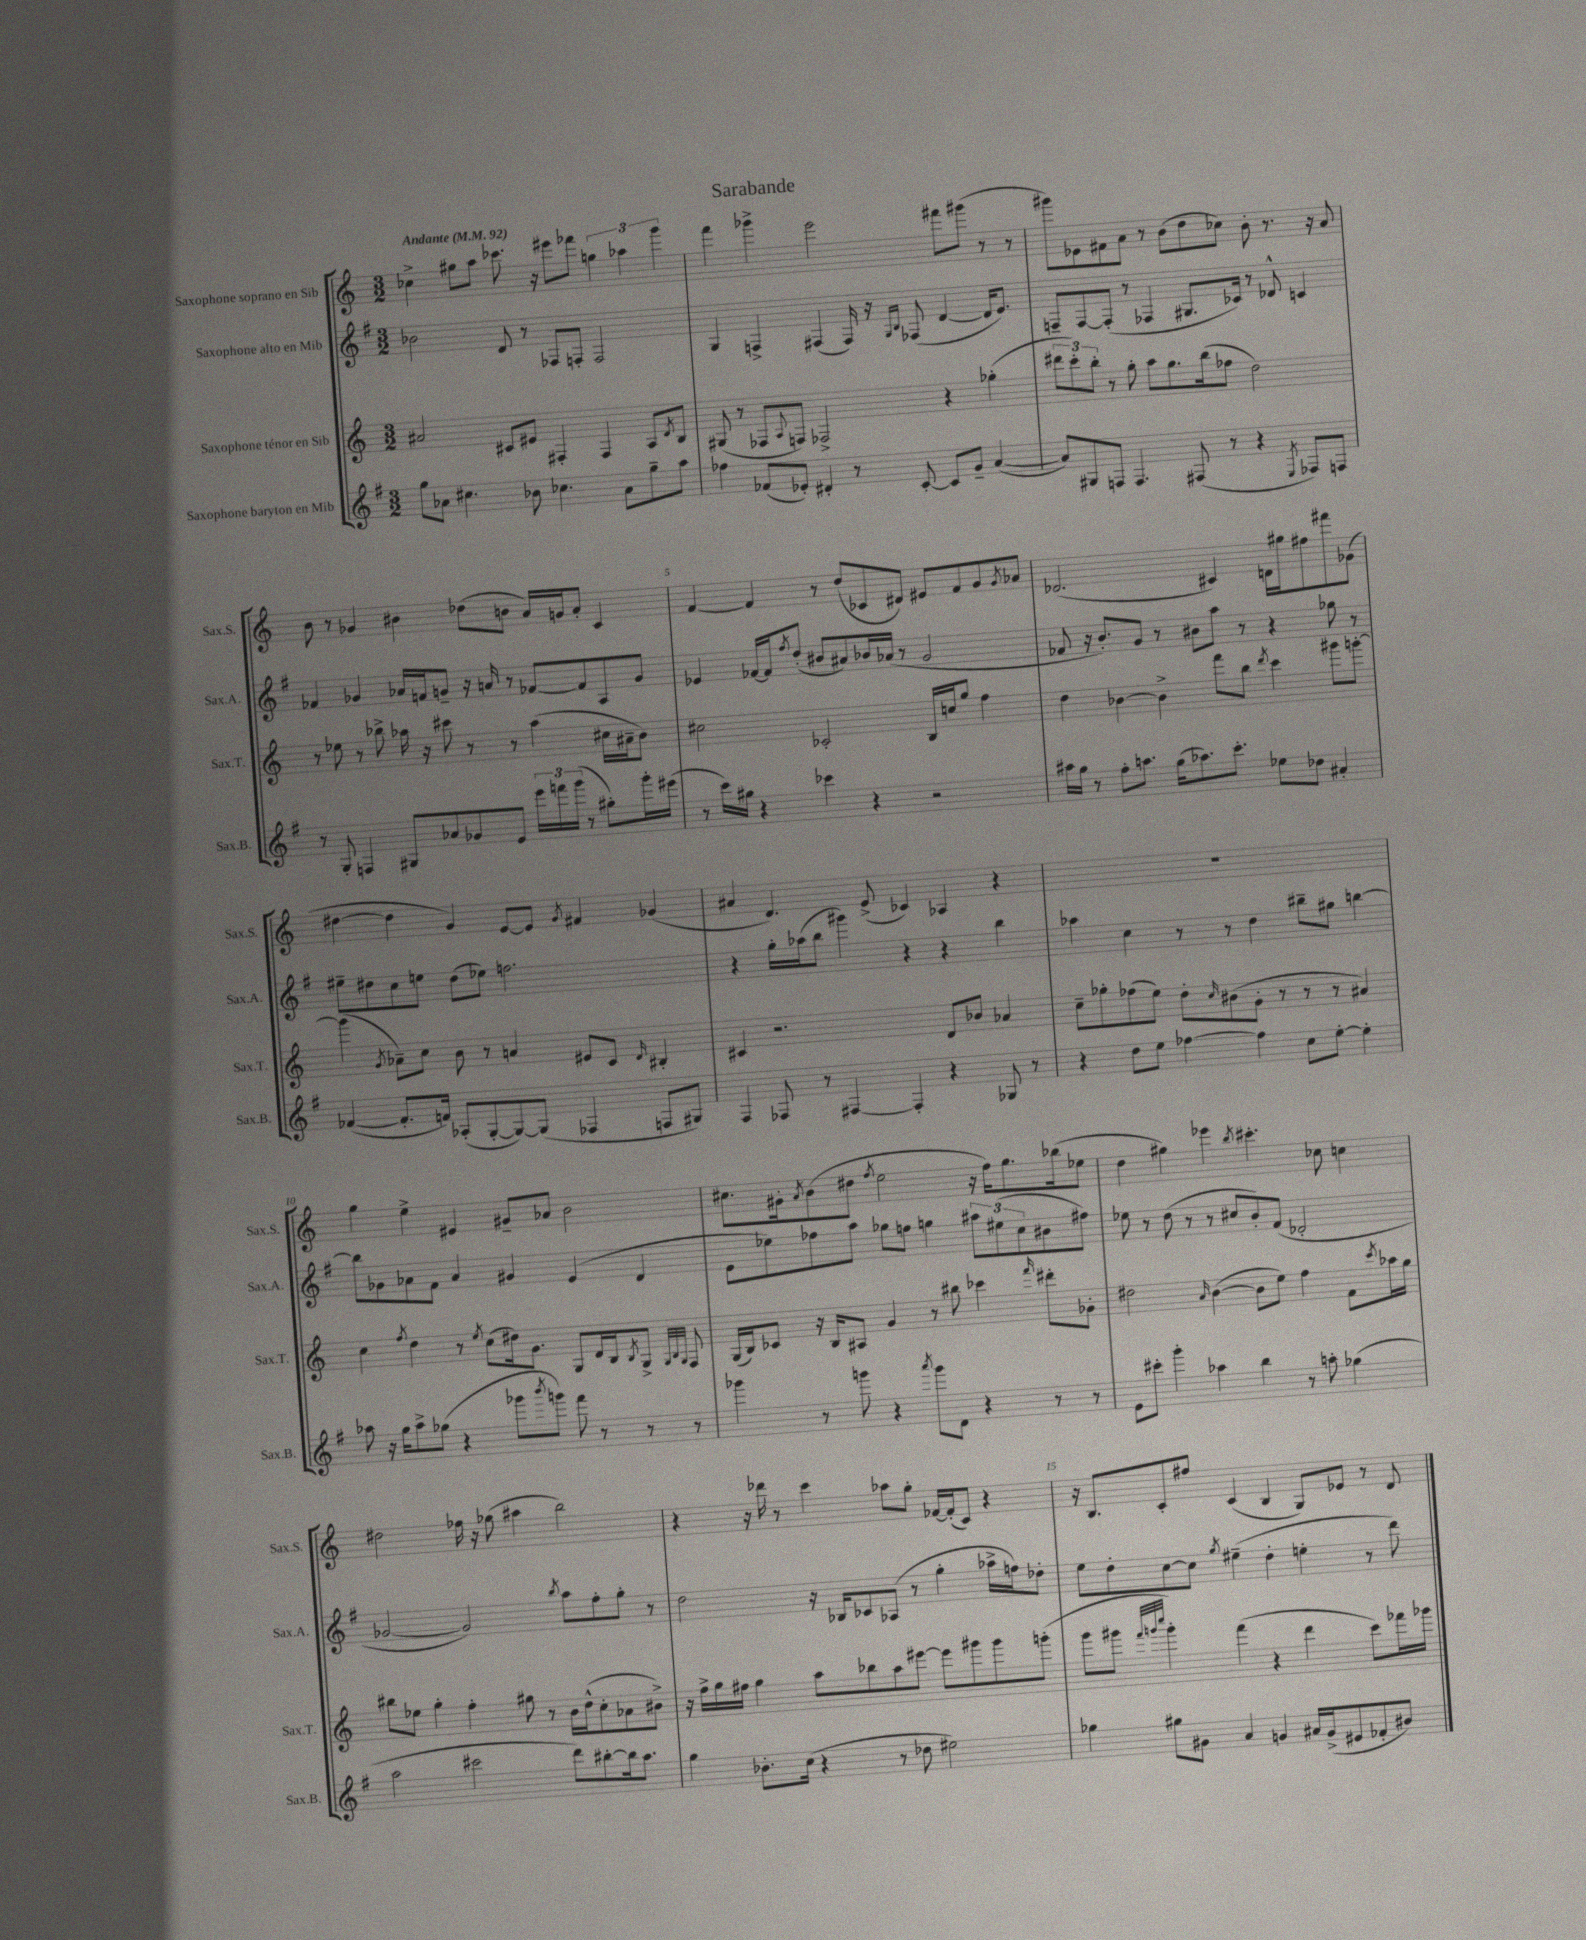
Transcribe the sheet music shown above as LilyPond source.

\header { title = "Sarabande" }
<<
\new StaffGroup <<
\new Staff = "s0" \with { instrumentName = "Saxophone soprano en Sib" shortInstrumentName = "Sax.S." } {
    \clef treble \key c \major \numericTimeSignature \time 3/2 \tempo "Andante" 4 = 92
    ces''4-> gis''8 a''8 ces'''8. r16 eis'''8 fes'''8 \tuplet 3/2 { g''4 aes''4 g'''4 } |
    f'''4 ges'''4-> e'''2 fis'''8 gis'''8( r8 r8 |
    gis'''8) ees'8 fis'8 a'8 r8 b'8( d''8 ces''8) b'8-. r8. r16 a'8 |
    b'8 r8 ges'4 bis'4 des''8( b'8 a'16) g'16 a'8-. c'4 |
    f'4~ f'4 r8 d''8( ces'8 dis'8) eis'8 f'8 g'8 \acciaccatura { g'8 } aes'8 |
    des'2.( cis'4) d'16 gis''16 fis''8 fis'''8 ges'8( |
    dis''4~ dis''4 g'4) e'8~ e'8 \acciaccatura { g'8 } fis'4 ges'4( |
    ais'4 d'4.) e'8->( ces'4) aes4 r4 |
    R1. |
    g''4 e''4-> eis'4 gis'8-- aes'8 b'2 |
    cis''8. gis'16-. \acciaccatura { a'8 } b'8( dis''8 \acciaccatura { f''8 } e''2 r16 f''16) g''8. bes''16( ees''8 |
    d''4 gis''4) ees'''4 \acciaccatura { b''8 } cis'''4.-. ces''8 c''4 |
    dis''2 fes''16 r16 ges''8( ais''4 b''2) |
    r4 r16 des'''16 r8 c'''4 aes''8 g''8-. fes'16~ fes'16-.( c'8) r4 |
    r16 b8. c'8-. fis''8 c'4( b4 g8) ees'8 r8 d'8 \bar "|." |
}
\new Staff = "s1" \with { instrumentName = "Saxophone alto en Mib" shortInstrumentName = "Sax.A." } {
    \clef treble \key g \major \numericTimeSignature \time 3/2
    bes'2 d'8 r8 fes8 f8-. f2 |
    g4 f4-> fis4( fis16) r16 \grace { g16 b16 } fes8( d'4~ d'16 e'8.) |
    f8-- f8~ f8-.( r8 fes4 gis8. ces'16) r8 des'8-^ c'4 |
    fes'4 ges'4 aes'16 f'16 g'8-- r16 a'16 r8 fes'8~ fes'8 a8 g'8 |
    ees'4 fes'16~ fes'16 \acciaccatura { fis''8 } d''8-.( bis'8 ais'8) bes'16 aes'16( r8 g'2 |
    fes'8 r16 b'8.-.) g'8 r8 bis'8 a''8 r8 r4 ges''8 r8 |
    eis''8-- dis''8 c''8 e''8 dis''8( ees''8) f''2. |
    r4 g''16-. aes''16( b''8 gis'''4) r4 r4 b''4 |
    aes''4 c''4 r8 r8 d''4 bis''8-- gis''8 b''4~ |
    b''8 ges'8 aes'8 fis'8 aes'4 gis'4 e'4( d'4 |
    e'8 ees''8) fes''8 a''8 ges''8 f''8 g''4 \tuplet 3/2 { ais''8 eis''8( c''8 } bis'8 fis''8) |
    ees''8 r8 d''8( r8 r8 cis''8 b'8-.) fis'8( des'2-. |
    ges'2~ ges'2) \acciaccatura { b''8 } a''8 fis''8-. g''8-. r8 |
    d''2 r16 bes16 ces'8 aes8( r8 g''4-. aes''16-> f''16) des''8-. |
    e''8 d''8-. c''8~ c''8 \acciaccatura { g''8 } eis''4--( d''4-. e''4-. r8 d'''8) \bar "|." |
}
\new Staff = "s2" \with { instrumentName = "Saxophone ténor en Sib" shortInstrumentName = "Sax.T." } {
    \clef treble \key c \major \numericTimeSignature \time 3/2
    ais'2 cis'8 eis'8 fis4-. fis4 a8 \acciaccatura { d'8 } b8 |
    gis8( r8 fes8 \appoggiatura { a8 } f8) fes2-> r4 ges''4-.( |
    \tuplet 3/2 { dis'''8 c'''8-.) b''8-. } r8 g''8-. a''8 g''8. b''16( fes''8 d''2) |
    r8 ees''8 r8 bes''8-> aes''16 r16 cis'''8 r8 r8 aes''4( cis''16 ais'16-- b'8) |
    cis''2 ces'2-. b16 c''16 g''8 f''4 |
    d''4 bes'4~ bes'4-> f'''8 b''8 \acciaccatura { d'''8 } c'''4 gis'''8 g'''8~-. |
    g'''4( \acciaccatura { g'8 } aes'8--) c''8 b'8 r8 a'4 eis'8 c'8 \grace { d'16 } bis4-. |
    cis'4 r2. d'8 bes'8 aes'4 |
    c''8-- ges''8-. fes''8( e''8) d''8-. \grace { c''16 } bis'8( g'8-. r8 r8 r8 ais'4) |
    c''4 \acciaccatura { f''8 } d''4 r8 \acciaccatura { e''8 } c''8( dis''16) g'8. g8 d'16 b16 \acciaccatura { b8 } g8-> \grace { g32 b32 g32 } f8 |
    g16( b16) ces'8 r16 b16 ais8 g'4 r8 bis''8 ces'''4 \grace { f'''16 } dis'''8-. ges'8-. |
    dis''2 \grace { a'16 } b'4~( b'8 e''8) f''4 f'8 \acciaccatura { c'''8 } aes''16 g''16 |
    bis''8 ees''8 g''4-. f''4-. gis''8 r8 b'16 d''16-^( c''8-. aes'8 bis'8->) |
    r16 f''16-> g''16 fis''16 g''4 a''8 bes''8 a''8 eis'''8~ eis'''8 gis'''8 gis'''8 g'''8-.( |
    g'''8 gis'''8 \grace { f'''32 g'''32 c''''32 } g'''4-.) f'''4( r4 d'''4 c'''8) fes'''16 ges'''16 \bar "|." |
}
\new Staff = "s3" \with { instrumentName = "Saxophone baryton en Mib" shortInstrumentName = "Sax.B." } {
    \clef treble \key g \major \numericTimeSignature \time 3/2
    g''8 aes'8 cis''4. bes'8 ces''4. aes'8 g''8-- a''8 |
    fes''4 fes'8( ees'8-.) dis'4-. r8 c'8~-. c'8 g'8-- a'4~( |
    a'8) gis8 f8 f4. fis8( r8 r4 \acciaccatura { e8 } fes8) f8 |
    r8 g8-. f4 gis8 aes'8 ges'8 e'8 \tuplet 3/2 { e'''16 f'''16 g'''16( } r8 gis''8-.) g'''16-. eis'''16( |
    r8 c'''16) gis''16 r4 ces'''4 r4 r2 |
    ais''16 g''16 r8 fis''8-. a''8. g''16( aes''8.) c'''8.-. ees''8 des''8 ais'4-. |
    fes'4~( fes'8.-. f'16) aes8-.( g8~-. g8~) g8( fes4 f8 gis8) |
    fis4 fes8 r8 fis4~ fis4-. r4 ges8 r8 |
    r4 d''8 e''8 fes''4~ fes''4 c''8 e''8~-. e''4-. |
    aes''8 r16 g''16 aes''8-> ges''8( r4 ges'''8 \acciaccatura { b'''8 } g'''8) fis'''8 r8 r8 r8 |
    ges'''4 r8 g'''8 r4 \acciaccatura { a'''8 } g'''8 d'8 r4 r8 r8 |
    e'8 cis'''8-. g'''4-. aes''4 b''4 r8 a''8-. ges''4( |
    a''2 cis'''2 d'''8) bis''8~-. bis''16 a''8. |
    g''4 bes'8.-. c''16( r4 r8 des''8 eis''2) |
    ges''4 gis''8 gis'8 a'4 g'4 ais'16 g'16->( eis'8 fes'8-. bis'8) \bar "|." |
}
>>
>>
\layout { \context { \Score \override BarNumber.break-visibility = ##(#f #t #t) barNumberVisibility = #(every-nth-bar-number-visible 5) } }
